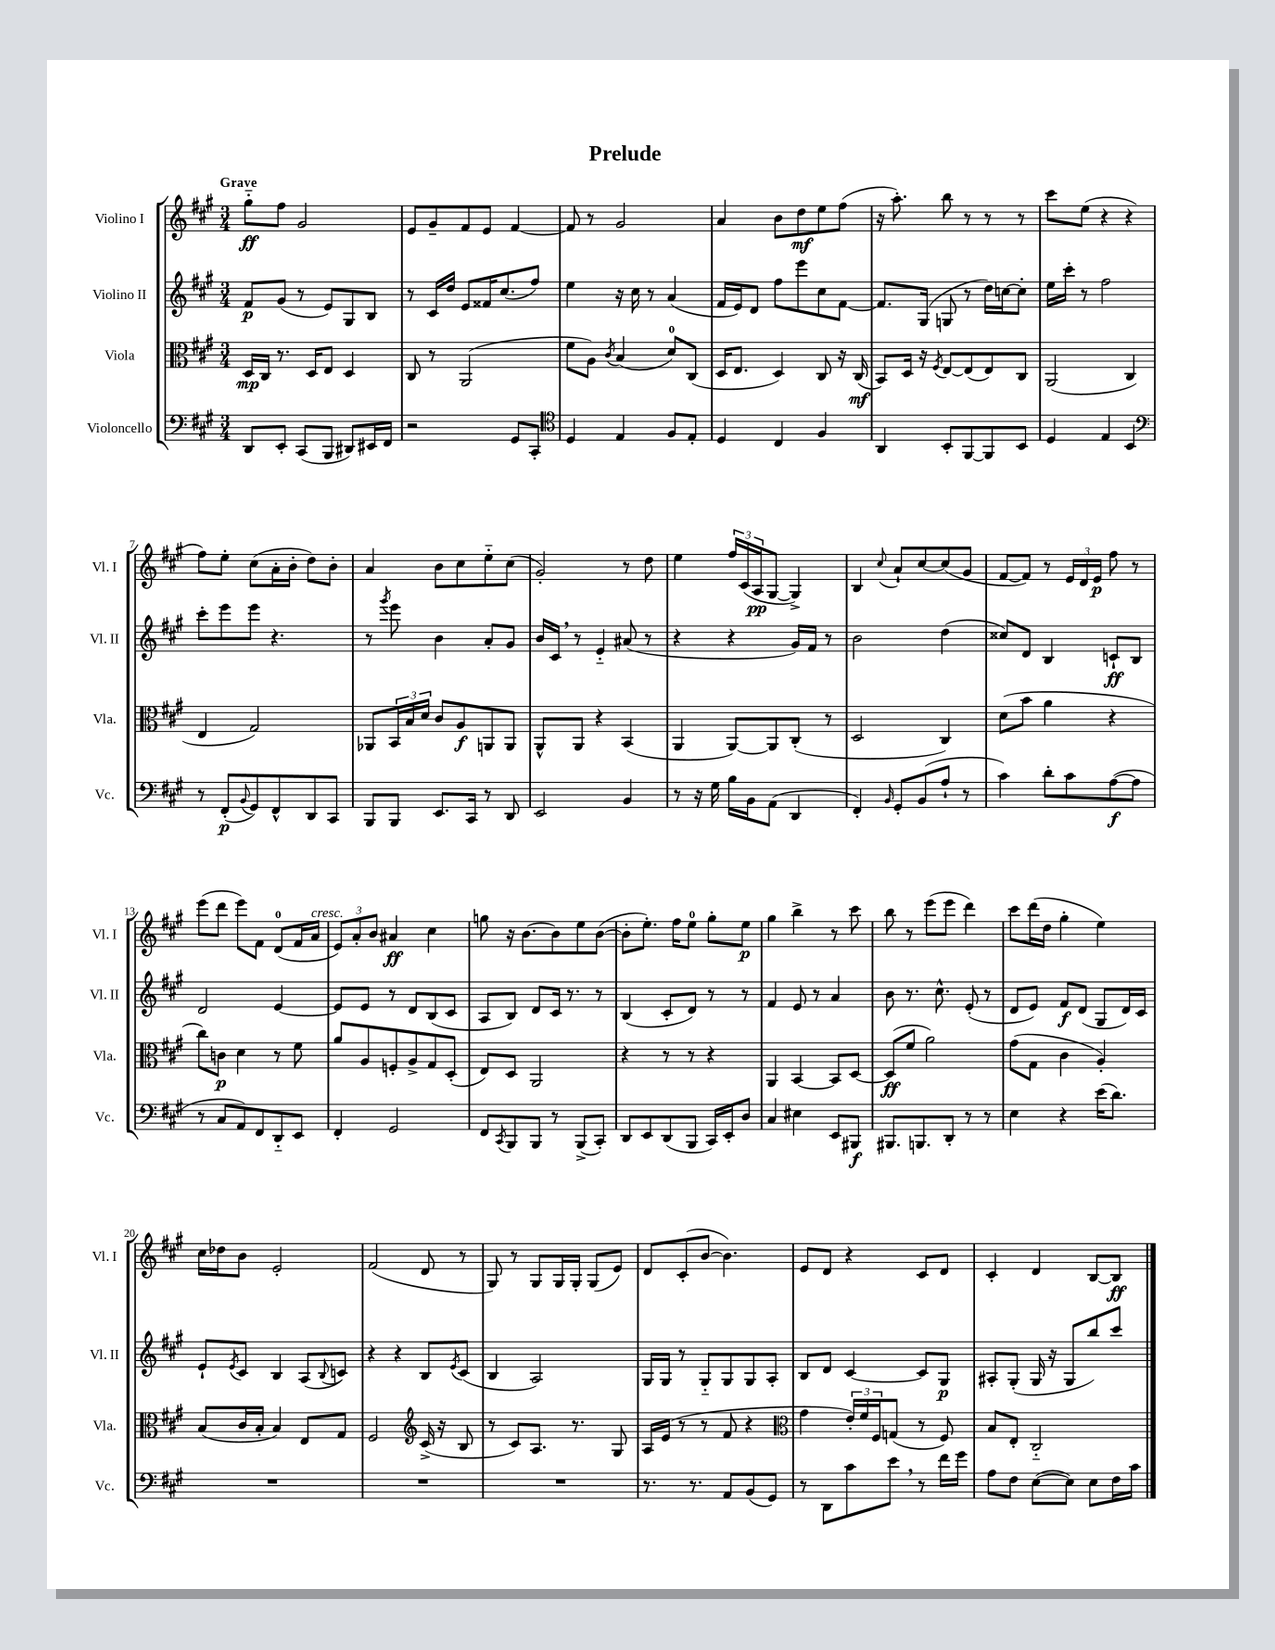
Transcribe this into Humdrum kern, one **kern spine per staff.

**kern	**dynam	**kern	**dynam	**kern	**dynam	**kern	**dynam
*part4	*part4	*part3	*part3	*part2	*part2	*part1	*part1
*staff4	*staff4	*staff3	*staff3	*staff2	*staff2	*staff1	*staff1
*I"Violoncello	*	*I"Viola	*	*I"Violino II	*	*I"Violino I	*
*I'Vc.	*	*I'Vla.	*	*I'Vl. II	*	*I'Vl. I	*
*clefF4	*	*clefC3	*	*clefG2	*	*clefG2	*
*k[f#c#g#]	*	*k[f#c#g#]	*	*k[f#c#g#]	*	*k[f#c#g#]	*
*M3/4	*	*M3/4	*	*M3/4	*	*M3/4	*
=1	=1	=1	=1	=1	=1	=1	=1
!	!	!	!	!	!	!LO:TX:a:B:t=Grave	!
8DD/L	.	16D/LL	mp	8f#/L	p	8gg#\L	ff
.	.	16C#/JJ	.	.	.	.	.
8EE'/J	.	8.r	.	(8g#/J	.	8ff#\J	.
(8CC#/L	.	.	.	8r	.	2g#/	.
.	.	16D/KL	.	.	.	.	.
8BBB/J	.	8E/J	.	8e/L)	.	.	.
8DD#X/L)	.	4D/	.	8G#/	.	.	.
16EE#X/L	.	.	.	8B/J	.	.	.
16FF#/JJ	.	.	.	.	.	.	.
=2	=2	=2	=2	=2	=2	=2	=2
2r	.	8C#/	.	8r	.	8e/L	.
.	.	8r	.	16c#/LL	.	8g#~/	.
.	.	.	.	16dd/JJ	.	.	.
.	.	(2AA/	.	8e/L	.	8f#/	.
.	.	.	.	16f##X/K	.	8e/J	.
.	.	.	.	(8.cc#/	.	.	.
8GG#/L	.	.	.	.	.	[4f#/	.
8CC#'/J	.	.	.	8ff#/J)	.	.	.
=3	=3	=3	=3	=3	=3	=3	=3
*clefC4	*	*	*	*	*	*	*
4D/	.	8f#\L	.	4ee\	.	8f#/]	.
.	.	8A\J)	.	.	.	8r	.
.	.	8qc#/	.	.	.	.	.
4E/	.	(4B/	.	16r	.	2g#/	.
.	.	.	.	16cc#\	.	.	.
.	.	.	.	8r	.	.	.
8F#/L	.	8d/L)	.	(4a/	.	.	.
8E'/J	.	(8C#/J	.	.	.	.	.
=4	=4	=4	=4	=4	=4	=4	=4
4D/	.	16D/KL	.	16f#/LL	.	4a/	.
.	.	8.E/J	.	16e/J)	.	.	.
.	.	.	.	8d/J	.	.	.
4C#/	.	4D/)	.	8ff#\L	.	8b\L	.
.	.	.	.	8eee\	.	8dd\	mf
4F#/	.	8C#/	.	8cc#\	.	8ee\	.
.	.	16r	.	[8f#\J	.	(8ff#\J	.
.	.	(16C#/	mf	.	.	.	.
=5	=5	=5	=5	=5	=5	=5	=5
4AA/	.	8BB/L)	.	8.f#/L]	.	16r	.
.	.	.	.	.	.	8.aa'\)	.
.	.	16D/Jk	.	.	.	.	.
.	.	16r	.	(16G#/Jk	.	.	.
.	.	8qF#/	.	.	.	.	.
8BB'/L	.	[8E/L	.	8Gn/	.	8bb\	.
[8FF#/	.	(8E/]	.	8r	.	8r	.
8FF#/]	.	8E/)	.	16dd\LL)	.	8r	.
.	.	.	.	[16ccn\J	.	.	.
8BB/J	.	8C#/J	.	8cc'\J]	.	8r	.
=6	=6	=6	=6	=6	=6	=6	=6
4D/	.	(2AA/	.	16ee\LL	.	8ccc#\L	.
.	.	.	.	16ccc#'\JJ	.	.	.
.	.	.	.	8r	.	(8ee\J	.
4E/	.	.	.	2ff#\	.	4r	.
4BB/	.	4C#/	.	.	.	4r	.
!!LO:LB:g=z
=7	=7	=7	=7	=7	=7	=7	=7
*clefF4	*	*	*	*	*	*	*
8r	.	4E/	.	8ccc#'\L	.	8ff#\L)	.
(8FF#'/L	p	.	.	8eee\	.	8ee'\J	.
8qqBB/	.	.	.	.	.	.	.
8GG#/)	.	2G#/)	.	8eee\J	.	(8cc#\L	.
8FF#^^/	.	.	.	4.r	.	16a'\L	.
.	.	.	.	.	.	16b'\JJ	.
8DD/	.	.	.	.	.	8dd\L)	.
8CC#/J	.	.	.	.	.	8b'\J	.
=8	=8	=8	=8	=8	=8	=8	=8
8BBB/L	.	8AA-X/L	.	8r	.	4a/	.
.	.	.	.	8qggg#/	.	.	.
8BBB/J	.	24BB/L	.	8eee\	.	.	.
.	.	24B/	.	.	.	.	.
.	.	24d/JJ	.	.	.	.	.
8.EE/L	.	8c#/L	.	4b\	.	8b\L	.
.	.	8A/	f	.	.	8cc#\	.
16CC#/Jk	.	.	.	.	.	.	.
8r	.	8AAn/	.	8a'/L	.	8ee\	.
8DD/	.	8AA/J	.	8g#/J	.	(8cc#\J	.
=9	=9	=9	=9	=9	=9	=9	=9
2EE/	.	8AA^^/L	.	16b/LL	.	2g#'/)	.
.	.	.	.	16c#,/JJ	.	.	.
.	.	8AA/J	.	8r	.	.	.
.	.	4r	.	4e/	.	.	.
4BB/	.	(4BB/	.	(8a#X/	.	8r	.
.	.	.	.	8r	.	8dd\	.
=10	=10	=10	=10	=10	=10	=10	=10
8r	.	4AA/	.	4r	.	4ee\	.
16r	.	.	.	.	.	.	.
16G#\	.	.	.	.	.	.	.
16B\LL	.	[8AA/L)	.	4r	.	24ff#/LL	.
.	.	.	.	.	.	(24c#/	.
16BB\J	.	.	.	.	.	.	.
.	.	.	.	.	.	24A/J	pp
(8AA\J	.	8AA/]	.	.	.	[8G#/J	.
4DD/	.	(8C#'/J	.	16g#/LL)	.	4G#^/])	.
.	.	.	.	16f#/JJ	.	.	.
.	.	8r	.	8r	.	.	.
=11	=11	=11	=11	=11	=11	=11	=11
4FF#'/)	.	2D/	.	2b\	.	4B/	.
16qqBB/	.	.	.	.	.	8qqcc#/	.
8GG#'/L	.	.	.	.	.	8a`/L	.
(8BB/	.	.	.	.	.	[8cc#/	.
8A`/J	.	4C#/)	.	(4dd\	.	(8cc#/]	.
8r	.	.	.	.	.	8g#/J	.
=12	=12	=12	=12	=12	=12	=12	=12
4c#\)	.	(8d\L	.	8cc##X/L)	.	[8f#/L	.
.	.	8b\J	.	8d/J	.	8f#/J])	.
8d'\L	.	4a\	.	4B/	.	8r	.
8c#\	.	.	.	.	.	24e/LL	.
.	.	.	.	.	.	24d/	.
.	.	.	.	.	.	24e/JJ	p
([8A\	f	4r	.	8cn`/L	ff	8ff#\	.
8A\J]	.	.	.	8B/J	.	8r	.
!!LO:LB:g=z
=13	=13	=13	=13	=13	=13	=13	=13
8r	.	8cc#\L)	.	2d/	.	(8eee\L	.
8C#/L	.	8cn\J	p	.	.	8ddd\J	.
8AA/)	.	4d\	.	.	.	8eee\L)	.
8FF#/	.	.	.	.	.	8f#\J	.
8DD/	.	8r	.	[4e/	.	(8d/L	.
8EE/J	.	8f#\	.	.	.	16f#/L	.
!	!	!	!	!	!	!LO:TX:a:i:t=cresc.	!
.	.	.	.	.	.	16a/JJ	.
=14	=14	=14	=14	=14	=14	=14	=14
4FF#'/	.	8a/L	.	8e/L]	.	12e/L)	.
.	.	.	.	.	.	12a'/	.
.	.	8A/	.	8e/J	.	.	.
.	.	.	.	.	.	12b/J	.
2GG#/	.	8Fn'/	.	8r	.	4a#X/	ff
.	.	8A^/	.	8d/L	.	.	.
.	.	8G#/	.	(8B/	.	4cc#\	.
.	.	(8D'/J	.	8c#/J	.	.	.
=15	=15	=15	=15	=15	=15	=15	=15
8FF#/L	.	8E/L)	.	8A/L	.	8ggn\	.
8qCC#/	.	.	.	.	.	.	.
8BBB/	.	8D/J	.	8B/J)	.	16r	.
.	.	.	.	.	.	[8.b\L	.
8BBB/J	.	2AA/	.	8d/L	.	.	.
8r	.	.	.	16c#/Jk	.	8b\]	.
.	.	.	.	8.r	.	.	.
(8BBB^/L	.	.	.	.	.	8ee\	.
8CC#'/J)	.	.	.	8r	.	([8b\J	.
=16	=16	=16	=16	=16	=16	=16	=16
8DD/L	.	4r	.	(4B/	.	8b'\L]	.
8EE/	.	.	.	.	.	8.ee'\J)	.
(8DD/	.	8r	.	8c#'/L	.	.	.
.	.	.	.	.	.	16ff#\KL	.
8BBB/J	.	8r	.	8d/J)	.	8ee\J	.
16CC#/LL)	.	4r	.	8r	.	8gg#'\L	.
16EE'/J	.	.	.	.	.	.	.
8D/J	.	.	.	8r	.	8ee\J	p
=17	=17	=17	=17	=17	=17	=17	=17
4C#/	.	4AA/	.	4f#/	.	4gg#\	.
4E#X\	.	[4BB/	.	8e/	.	4bb^\	.
.	.	.	.	8r	.	.	.
8EE/L	.	8BB/L]	.	4a/	.	8r	.
8BBB#X/J	f	[8D/J	.	.	.	8ccc#\	.
=18	=18	=18	=18	=18	=18	=18	=18
8.BBB#X/L	.	(8D/L]	ff	8b\	.	8bb\	.
.	.	8f#/J	.	8.r	.	8r	.
8.BBBn/	.	.	.	.	.	.	.
.	.	2a\)	.	.	.	(8eee\L	.
.	.	.	.	8.cc#^^\	.	.	.
8DD'/J	.	.	.	.	.	8eee\J	.
8r	.	.	.	(8e'/	.	4ddd\)	.
8r	.	.	.	8r	.	.	.
=19	=19	=19	=19	=19	=19	=19	=19
4E\	.	(8g#\L	.	8d/L	.	8ccc#\L	.
.	.	8G#\J	.	8e/J)	.	(16ddd\L	.
.	.	.	.	.	.	16dd\JJ	.
4r	.	4c#\	.	8f#/L	f	4gg#'\	.
.	.	.	.	(8d/J	.	.	.
(16e\KL	.	4A'/)	.	8G#/L	.	4ee\)	.
8.d\J)	.	.	.	.	.	.	.
.	.	.	.	16d/L)	.	.	.
.	.	.	.	16c#/JJ	.	.	.
!!LO:LB:g=z
=20	=20	=20	=20	=20	=20	=20	=20
2.r	.	(8B/L	.	8e`/L	.	16cc#\LL	.
.	.	.	.	.	.	16dd-X\J	.
.	.	.	.	8qe/	.	.	.
.	.	16c#/L	.	8c#/J	.	8b\J	.
.	.	16B'/JJ	.	.	.	.	.
.	.	4B/)	.	4B/	.	2e'/	.
.	.	8E/L	.	(8A/L	.	.	.
.	.	.	.	8qqB/	.	.	.
.	.	8G#/J	.	8cn/J)	.	.	.
=21	=21	=21	=21	=21	=21	=21	=21
2.r	.	2F#/	.	4r	.	(2f#/	.
.	.	.	.	4r	.	.	.
*	*	*clefG2	*	*	*	*	*
.	.	(16c#^/	.	8B/L	.	8d/	.
.	.	16r	.	.	.	.	.
.	.	.	.	8qe/	.	.	.
.	.	8B/	.	(8c#/J	.	8r	.
=22	=22	=22	=22	=22	=22	=22	=22
2.r	.	8r	.	4B/	.	8G#/)	.
.	.	8c#/L)	.	.	.	8r	.
.	.	8.A/J	.	2A/)	.	8G#/L	.
.	.	.	.	.	.	16G#/L	.
.	.	8.r	.	.	.	16G#'/JJ	.
.	.	.	.	.	.	(8G#/L	.
.	.	8G#/	.	.	.	8e/J)	.
=23	=23	=23	=23	=23	=23	=23	=23
8.r	.	16A/LL	.	16G#/LL	.	8d/L	.
.	.	(16e/JJ	.	16G#/JJ	.	.	.
.	.	8r	.	8r	.	(8c#'/	.
8.r	.	.	.	.	.	.	.
.	.	8r	.	8G#/L	.	[8b/J	.
8AA/L	.	8f#/	.	8G#/	.	4.b\])	.
(8BB/	.	4r	.	8G#/	.	.	.
8GG#/J)	.	.	.	8A'/J	.	.	.
=24	=24	=24	=24	=24	=24	=24	=24
*	*	*clefC3	*	*	*	*	*
8r	.	4g#\	.	8B/L	.	8e/L	.
8DD\L	.	.	.	8d/J	.	8d/J	.
8c#\	.	24e'/LL)	.	[4c#/	.	4r	.
.	.	24f#/	.	.	.	.	.
.	.	24F#/J	.	.	.	.	.
8e,\J	.	(8Gn/J	.	.	.	.	.
8r	.	8r	.	8c#/L]	.	8c#/L	.
16f#\LL	.	8F#/)	.	8G#/J	p	8d/J	.
16g#\JJ	.	.	.	.	.	.	.
=25	=25	=25	=25	=25	=25	=25	=25
8A\L	.	8B/L	.	8A#X'/L	.	4c#'/	.
8F#\J	.	8E'/J	.	(8G#'/J	.	.	.
([8E\L	.	2C#/	.	16G#/	.	4d/	.
.	.	.	.	16r	.	.	.
8E\J])	.	.	.	8G#/L	.	.	.
8E\L	.	.	.	8bb/)	.	[8B/L	.
16F#\L	.	.	.	8ccc#/J	.	8B/J]	ff
16c#\JJ	.	.	.	.	.	.	.
==	==	==	==	==	==	==	==
*-	*-	*-	*-	*-	*-	*-	*-
